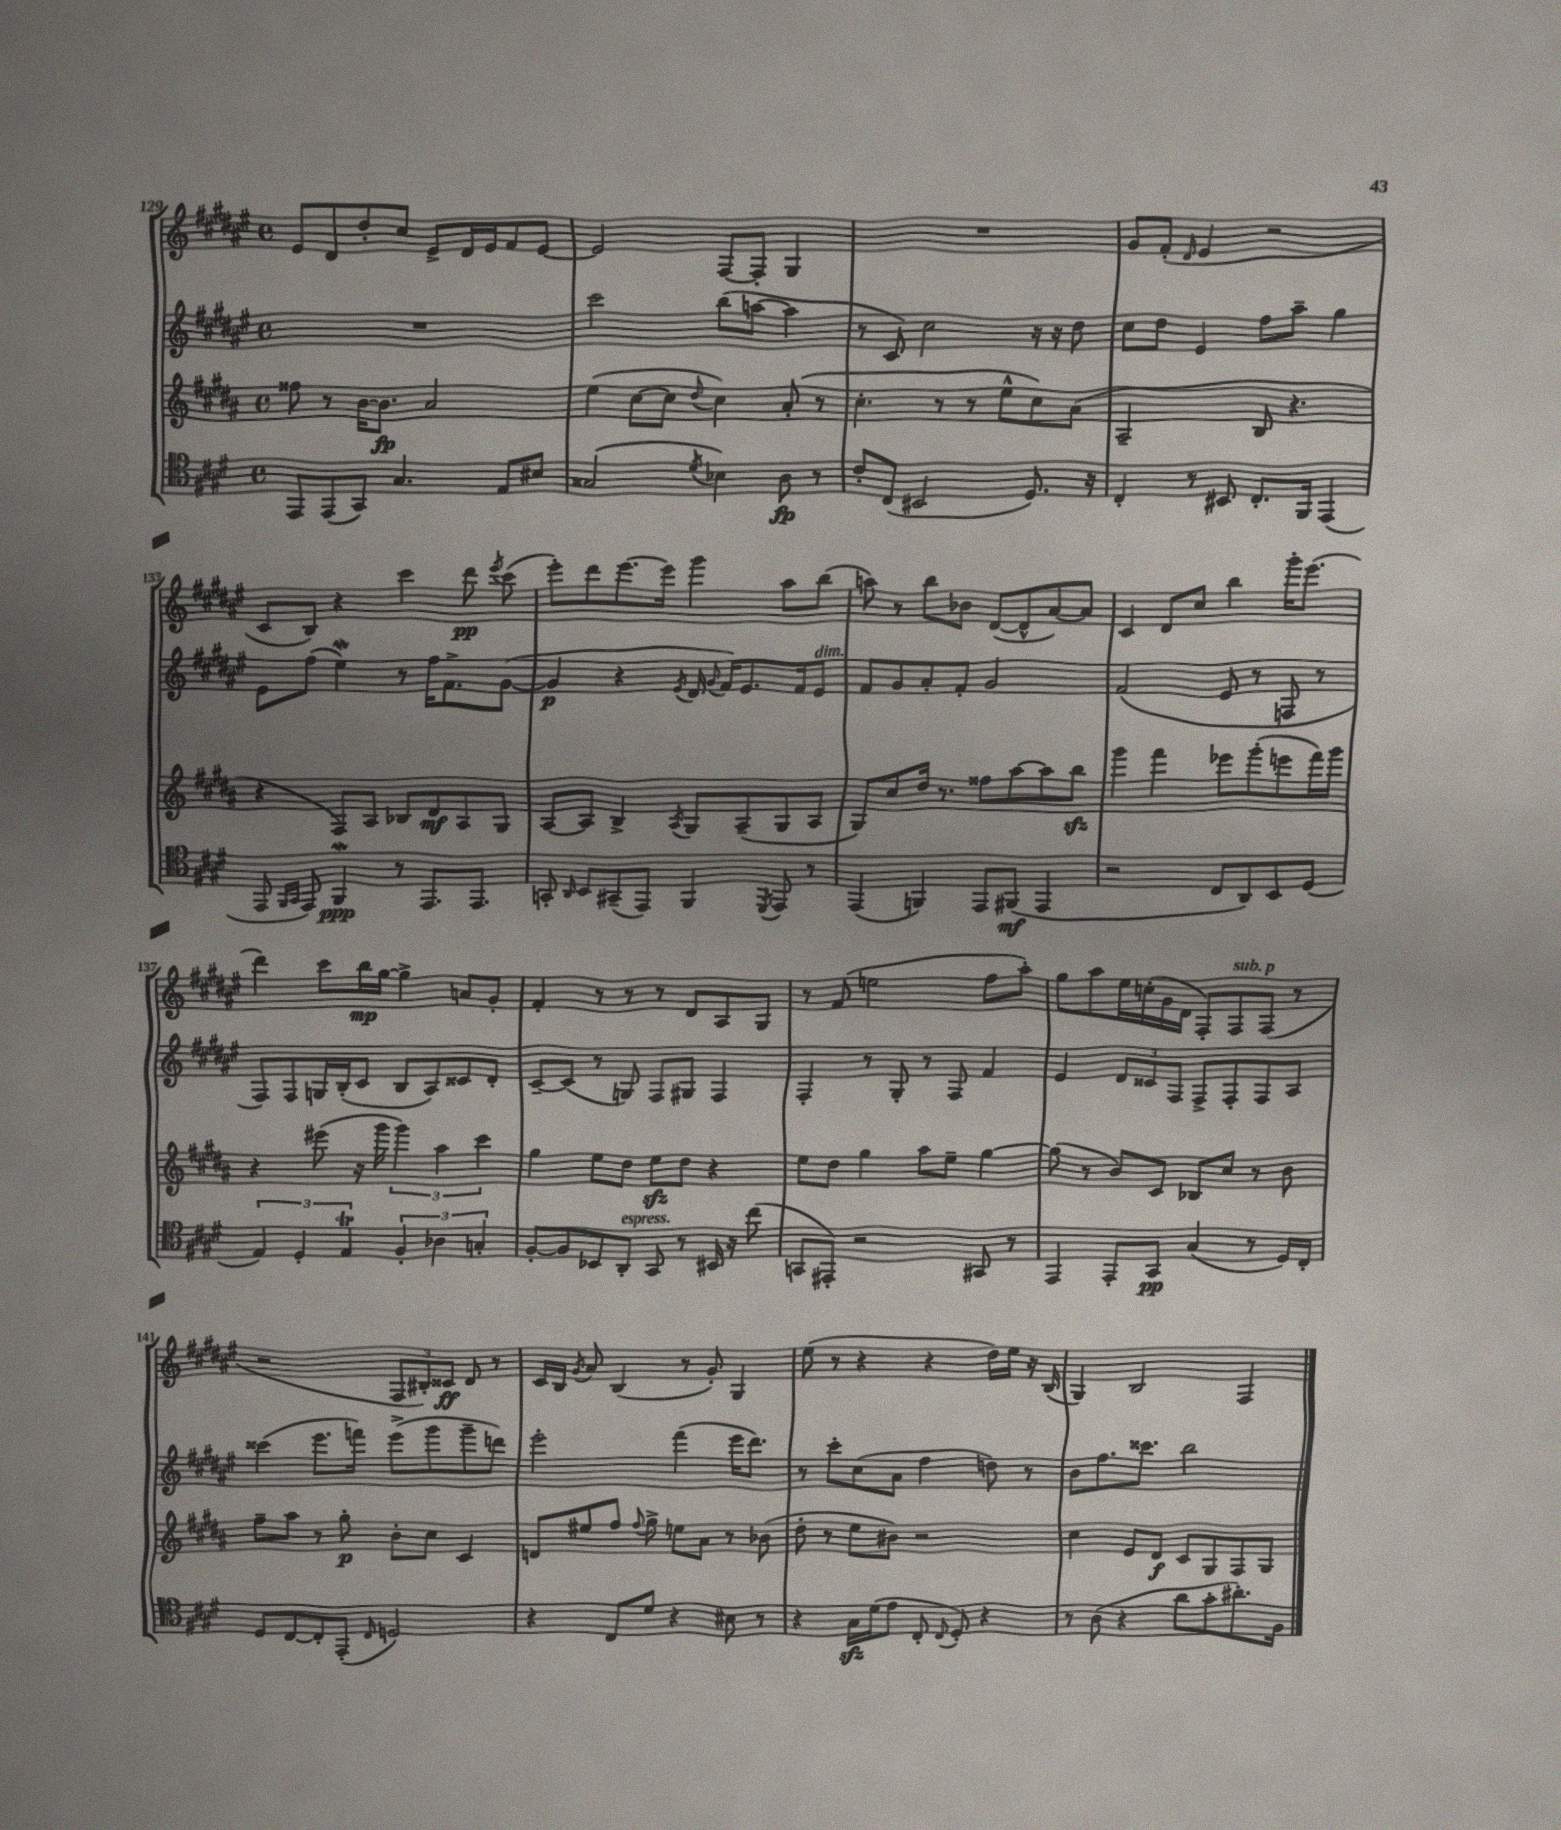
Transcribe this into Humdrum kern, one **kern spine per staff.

**kern	**kern	**kern	**kern
*staff4	*staff3	*staff2	*staff1
*clefC4	*clefG2	*clefG2	*clefG2
*k[f#c#g#d#]	*k[f#c#g#d#a#]	*k[f#c#g#d#a#e#]	*k[f#c#g#d#a#e#]
*M4/4	*M4/4	*M4/4	*M4/4
*met(c)	*met(c)	*met(c)	*met(c)
8EE/L	8ff##\	1r	8e#/L
(8EE/	8r	.	8d#/
8GG#/J)	[16b\LK	.	8dd#'/
.	8.b\]J	.	.
4.G#/	.	.	8cc#/J
.	2a#/	.	8e#^/L
.	.	.	16d#/L
.	.	.	16e#/J
8E/L	.	.	8f#/
8B#/J	.	.	[8e#/J
=	=	=	=
(2G##/	(4ee\	2ccc#\	2e#/]
.	[8cc#\L	.	.
.	8cc#\]J	.	.
8qd#/	8qqdd#/	.	.
4B-\)	4cc#\)	(8bb\L	[8F#/L
.	.	[8aa\J	8F#'/]J
8A\	(8a#'/	4aa\]	4G#/
8r	8r	.	.
=	=	=	=
8c#'/L	4.cc#'\	8r	1r
(8C#/J	.	8c#/)	.
2BB#/	.	2cc#\	.
.	8r	.	.
.	8r	.	.
.	8ee^^\L	.	.
8.D#/)	8cc#\)	16r	.
.	.	16r	.
.	(8a#\J	8dd#\	.
16r	.	.	.
=	=	=	=
4C#'/	2A#~/	8cc#\L	8g#/L
.	.	8dd#\J	(8f#'/J
.	.	.	16qqd#/
8r	.	4e#/	4e#/
8BB#/	.	.	.
8.C#'/L	8B/	8ff#\L	2r
.	4.r	8aa#~\J	.
16FF#/Jk	.	.	.
(4EE/	.	4gg#\	.
=	=	=	=
8EE/	4r	8e#\L	8c#/L
16qqFF#/LL	.	.	.
16qqGG#/JJ	.	.	.
8EE/)	.	(8ff#\J	8B/J)
4FF#/	8F#/L)	4ee#\)	4r
.	8A#/J	.	.
8r	8B-/L	8r	4ccc#\
8.EE/L	8d#/	16ff#\LK	.
.	.	8.f#^\	.
.	8A#/	.	8ddd#\
8.EE/J	.	.	.
.	.	.	8qeee#/
.	8G#/J	([8g#\J	(8ccc#\
=	=	=	=
8GG'/	[8A#/L	4g#/]	8eee#'\L)
16qqAA/	.	.	.
8BB/L	8A#/]J	.	8ddd#\
(8GG#~/	4B^/	4r	[8.eee#\
8EE/J)	.	.	.
.	.	.	16eee#\]Jk
.	8qA#/	8qe#/	.
4FF#/	8G#/L	16d#/	4ggg#\
.	.	8qqg#/	.
.	.	16f#/LK)	.
.	(8A#~/	8.e#/	.
8qDD#/	.	.	.
8EE/	8G#/	.	8aa#\L
.	.	16f#/k	.
8r	8A#/J	8e#/J	(8bb\J
=	=	=	=
(4EE/	8G#/L)	8f#/L	8aa\)
.	8cc#/	8g#/	8r
4FF/)	16dd#/Jk	8a#'/	8bb\L
.	8.r	.	.
.	.	8f#'/J	8b-\J
8EE/L	8ff##\L	2g#/	([8d#/L
(8FF#/J	[8aa#\	.	8d#^^/]
4EE/	8aa#\]	.	[8a#/)
.	8bb\J	.	8a#/]J
=	=	=	=
2r	4ggg#\	(2f#/	4c#/
.	4fff#\	.	8d#/L
.	.	.	8cc#/J
8C#/L	8eee-\L	8e#/	4bb\
8AA/)	(8ggg#'\	8r	.
8BB/	8eee\	8F/	16ggg#'\LK
.	.	.	(8.eee#\J
(8D#/J	16fff#\L)	8r	.
.	16ggg#\JJ	.	.
=	=	=	=
6E/)	4r	8F#/L)	4ddd#\)
.	.	8F#/	.
6D#'/	.	.	.
.	(8eee#\	16G/L	8ccc#\L
.	.	(16B'/J	.
6E/	.	.	.
.	16r	8c#/J	16bb\L
.	16ggg#\	.	[16gg#\JJ
6F#'/	6ggg#\)	8B/L	4gg#^\]
.	.	8A#/)	.
6A-\	6aa#\	.	.
.	.	8c##/	8a/L
6G'/	6ccc#\	.	.
.	.	8d#'/J	8g#'/J
=	=	=	=
[8F#'/L	4gg#\	[8c#~/L	4f#'/
8F#/]	.	(8c#/]J	.
8BB-/	8ee\L	8r	8r
8AA'/J	8dd#\J	8G/)	8r
8GG#/	8ee\L	8F#/L	8r
8r	8dd#\J	8G#/J	8d#/L
16BB#/	4r	4F#/	8A#/
16r	.	.	.
(8cc#\	.	.	8G#/J
=	=	=	=
8GG/L	8ee\L	4F#'/	8r
8EE#'/J)	8dd#\J	.	(8f#/
2r	4gg#\	8r	2ee\
.	.	8G#'/	.
.	8aa#\L	8r	.
.	8ee~\J	8F#/	.
8GG#/	[4gg#\	4f#/	8ff#\L
8r	.	.	8aa#'\J)
=	=	=	=
4EE/	(8gg#\]	4e#/	8gg#\L
.	8r	.	8aa#\
8EE'/L	8b/L)	12d#/L	16ee#\L
.	.	.	(16cc'\
.	.	12c##/	.
8GG#/J	8c#/J	.	16g#\
.	.	12F#/J	.
.	.	.	16d#\JJ
(4G#/	8B-/L	8F#^/L	8F#'/L)
.	8cc#/J	8F#'/	8F#/
8r	8r	8F#/	(8F#/J
16D#/LL)	8b\	8A#/J	8r
16C#'/JJ	.	.	.
=	=	=	=
8D#/L	8ff#~\L	(4ccc##\	2r
[8C#/	8aa#\J	.	.
8C#'/]	8r	8.eee#\L	.
(8EE'/J	8gg#'\	.	.
.	.	16fff\Jk)	.
16qqC#/	.	.	.
2D/)	8b'\L	(8eee#^\L	12F#/L
.	.	.	12B#'/)
.	8cc#\J	8ggg#\	.
.	.	.	12c##/J
.	4c#/	8ggg#~\	8d#/
.	.	8ddd\J)	8r
=	=	=	=
4r	8d/L	2eee#'\	16c#/LL
.	.	.	16B/JJ
.	.	.	8qg#/
.	8ee#/	.	8a#/
8C#/L	8ff#/J	.	(4B/
.	8qqff#/	.	.
8d#/J	8gg#^\	.	.
4r	8ee\L	(4fff#\	8r
.	8a#\J	.	8g#'/)
8B#\	8r	16eee#\LK	4G#/
.	.	8.ddd#\J)	.
8r	(8b-\	.	.
=	=	=	=
4r	8dd#'\	8r	(8ee#\
.	8r	8ccc#'\L	8r
16G#\LL	8ee\L	(8cc#\	4r
(16d#\J	.	.	.
8e\J	8b#\J)	8a#\J	.
8C#'/	2r	4ff#\	4r
8qqC#/	.	.	.
8D#'/)	.	.	.
4r	.	8dd\)	16dd#\LL)
.	.	.	16ee#\JJ
.	.	8r	16r
.	.	.	(16B/
=	=	=	=
8r	4cc#\	8b\L	4G#/)
(8A\	.	8.ff#\	.
4r	8e/L	.	2B/
.	.	8.ccc##\J	.
.	8d#/J	.	.
8a\L	8c#/L	2bb\	.
8g#'\	8G#/	.	.
8.a#'\)	8F#/	.	4F#/
.	8G#/J	.	.
16F#\Jk	.	.	.
==	==	==	==
*-	*-	*-	*-
